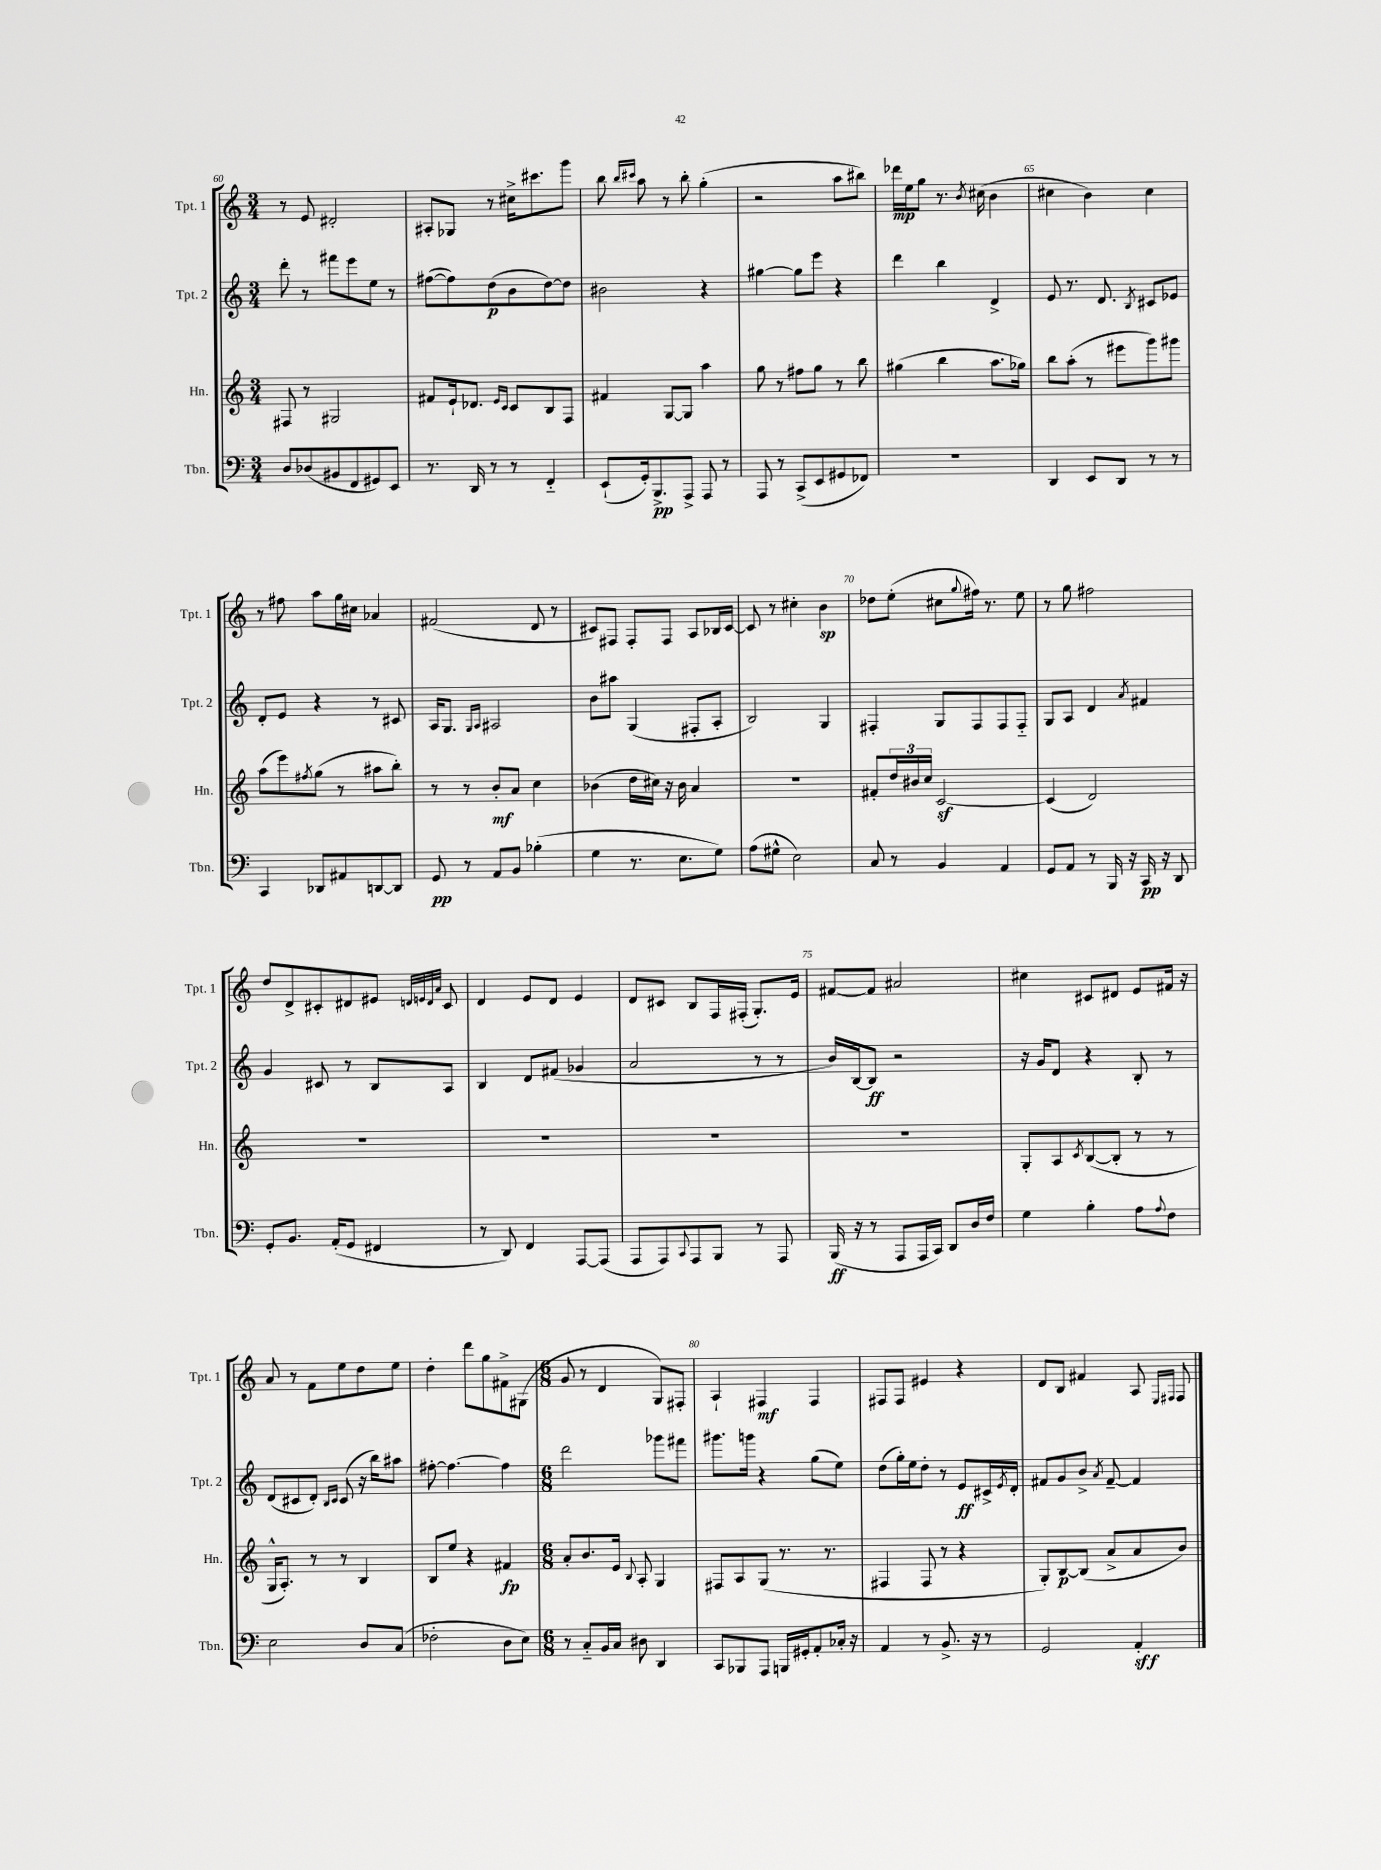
<<
\new StaffGroup <<
\new Staff = "s0" \with { instrumentName = "Tpt. 1" shortInstrumentName = "Tpt. 1" } {
    \clef treble \key c \major \numericTimeSignature \time 3/4
    r8 e'8 dis'2-. |
    ais8-. ges8 r8 cis''16-> cis'''8. g'''8 |
    b''8 \grace { b''16 cis'''16 } a''8 r8 b''8-. g''4-.( |
    r2 a''8 bis''8) |
    des'''16\mp e''16 g''8 r8. \acciaccatura { b'8 } cis''16( b'4 |
    cis''4 b'4) cis''4 |
    r8 fis''8 a''8 g''16 cis''16 aes'4 |
    fis'2( d'8 r8 |
    cis'8) fis8 fis8-. fis8 a8 bes16 cis'16~ |
    cis'8 r8 cis''4-. b'4\sp |
    des''8 e''8-.( cis''8 \appoggiatura { g''8 } fis''16) r8. e''8 |
    r8 g''8 fis''2 |
    d''8 d'8-> cis'8-. dis'8 eis'8 \grace { d'32 e'32 d'32 a'32 } cis'8 |
    d'4 e'8 d'8 e'4 |
    d'8 cis'8 b8 f16 fis16-.( g8.-.) e'16 |
    fis'8~ fis'8 ais'2 |
    cis''4 cis'8 dis'8 e'8 fis'16 r16 |
    a'8 r8 f'8 e''8 d''8 e''8 |
    d''4-. d'''8 g''8 fis'8-> gis8( |
    \numericTimeSignature \time 6/8 g'8 r8 d'4 g8) fis8-. |
    a4-! fis4\mf fis4 |
    fis8 fis8 eis'4 r4 |
    d'8 b8 fis'4 a8 \grace { e16 fis16 } fis8 \bar "|." |
}
\new Staff = "s1" \with { instrumentName = "Tpt. 2" shortInstrumentName = "Tpt. 2" } {
    \clef treble \key c \major \numericTimeSignature \time 3/4
    d'''8-. r8 fis'''8 e'''8 e''8 r8 |
    fis''8~( fis''8) d''8\p( b'8 d''8~) d''8 |
    bis'2 r4 |
    gis''4~ gis''8 e'''8 r4 |
    d'''4 b''4 d'4-> |
    e'8 r8. d'8. \acciaccatura { b8 } cis'8 ees'8 |
    d'8-. e'8 r4 r8 cis'8 |
    a16 g8. \grace { g16 a16 } ais2 |
    b'8 ais''8 g4( fis8-. a8-. |
    b2) g4 |
    fis4-. g8 fis8 fis8 fis8-_ |
    g8 a8 d'4 \acciaccatura { a'8 } fis'4 |
    g'4 cis'8 r8 b8 a8 |
    b4 d'8 fis'8( ges'4 |
    a'2 r8 r8 |
    b'16) b16~ b8\ff r2 |
    r16 g'16 d'8 r4 b8-. r8 |
    d'8( cis'8 d'8-.) \grace { b16 cis'16 } cis'8( r16 b''16) ais''8 |
    fis''8~-. fis''4.~ fis''4 |
    \numericTimeSignature \time 6/8 d'''2 ges'''8 fis'''8 |
    gis'''8. g'''16 r4 g''8( e''8) |
    d''8( g''16-.) e''16 d''8-. r8 e'8\ff cis'16-> \acciaccatura { e'8 } d'16-. |
    fis'8 g'8 b'8-> \acciaccatura { a'8 } fis'8~-- fis'4 \bar "|." |
}
\new Staff = "s2" \with { instrumentName = "Hn." shortInstrumentName = "Hn." } {
    \clef treble \key c \major \numericTimeSignature \time 3/4
    fis8 r8 gis2 |
    fis'8 e'16-! des'8. \grace { e'16 c'16 } c'8 b8 f8 |
    fis'4 g8~ g8 a''4 |
    g''8 r8 fis''8 g''8 r8 b''8 |
    gis''4( b''4 a''8. ges''16) |
    b''8 a''8-.( r8 eis'''8 g'''8) gis'''8 |
    a''8( e'''8) \acciaccatura { fis''8 } g''8( r8 ais''8 b''8-.) |
    r8 r8 b'8-.\mf a'8 c''4 |
    bes'4( d''16 cis''16) r16 bes'16 a'4 |
    R2. |
    fis'8-. \tuplet 3/2 { d''16 bis'16 c''16 } c'2~\sf |
    c'4( d'2) |
    R2. |
    R2. |
    R2. |
    R2. |
    g8-. a8 \acciaccatura { c'8 } b8~( b8-. r8 r8 |
    g16-^ a8.-.) r8 r8 b4 |
    b8 e''8 r4 fis'4\fp |
    \numericTimeSignature \time 6/8 a'8-. b'8. e'16 \appoggiatura { b8 } a8-. g4 |
    fis8 a8 g8( r8. r8. |
    fis4 fis8 r8 r4 |
    g8-.) b8~\p b8( a'8-> a'8 b'8) \bar "|." |
}
\new Staff = "s3" \with { instrumentName = "Tbn." shortInstrumentName = "Tbn." } {
    \clef bass \key c \major \numericTimeSignature \time 3/4
    d8 des8( bis,8 f,8 gis,8) e,8 |
    r8. d,16 r8 r8 f,4-_ |
    e,8-!( g,16-.) b,,8.->\pp a,,8-> a,,8 r8 |
    a,,8 r8 c,8->( e,8 gis,8 fes,8) |
    R2. |
    d,4 e,8 d,8 r8 r8 |
    c,4 des,8 ais,8 d,8~ d,8 |
    g,8\pp r8 a,8 b,8 bes4-.( |
    g4 r8. e8. g8) |
    a8( gis8-^ e2) |
    c8 r8 b,4 a,4 |
    g,8 a,8 r8 b,,16 r16 c,16\pp r16 d,8 |
    g,8-. b,8. a,16-.( g,8 fis,4 |
    r8 d,8) f,4 a,,8~ a,,8( |
    a,,8 a,,8) \appoggiatura { c,8 } a,,8 b,,8 r8 a,,8 |
    b,,16\ff( r16 r8 a,,8 a,,16 c,16) d,8 d16 f16 |
    g4 b4-. a8 \appoggiatura { a8 } f8 |
    e2 d8 c8( |
    fes2-. d8 e8) |
    \numericTimeSignature \time 6/8 r8 c8-_ b,16 c16 dis8 d,4 |
    c,8 bes,,8 a,,8 b,,16 gis,16-. a,8-. ces16-. r16 |
    a,4 r8 b,8.-> r16 r8 |
    g,2 a,4-.\sff \bar "|." |
}
>>
>>
\layout { \context { \Score currentBarNumber = #60 \override BarNumber.break-visibility = ##(#f #t #t) barNumberVisibility = #(every-nth-bar-number-visible 5) } }
